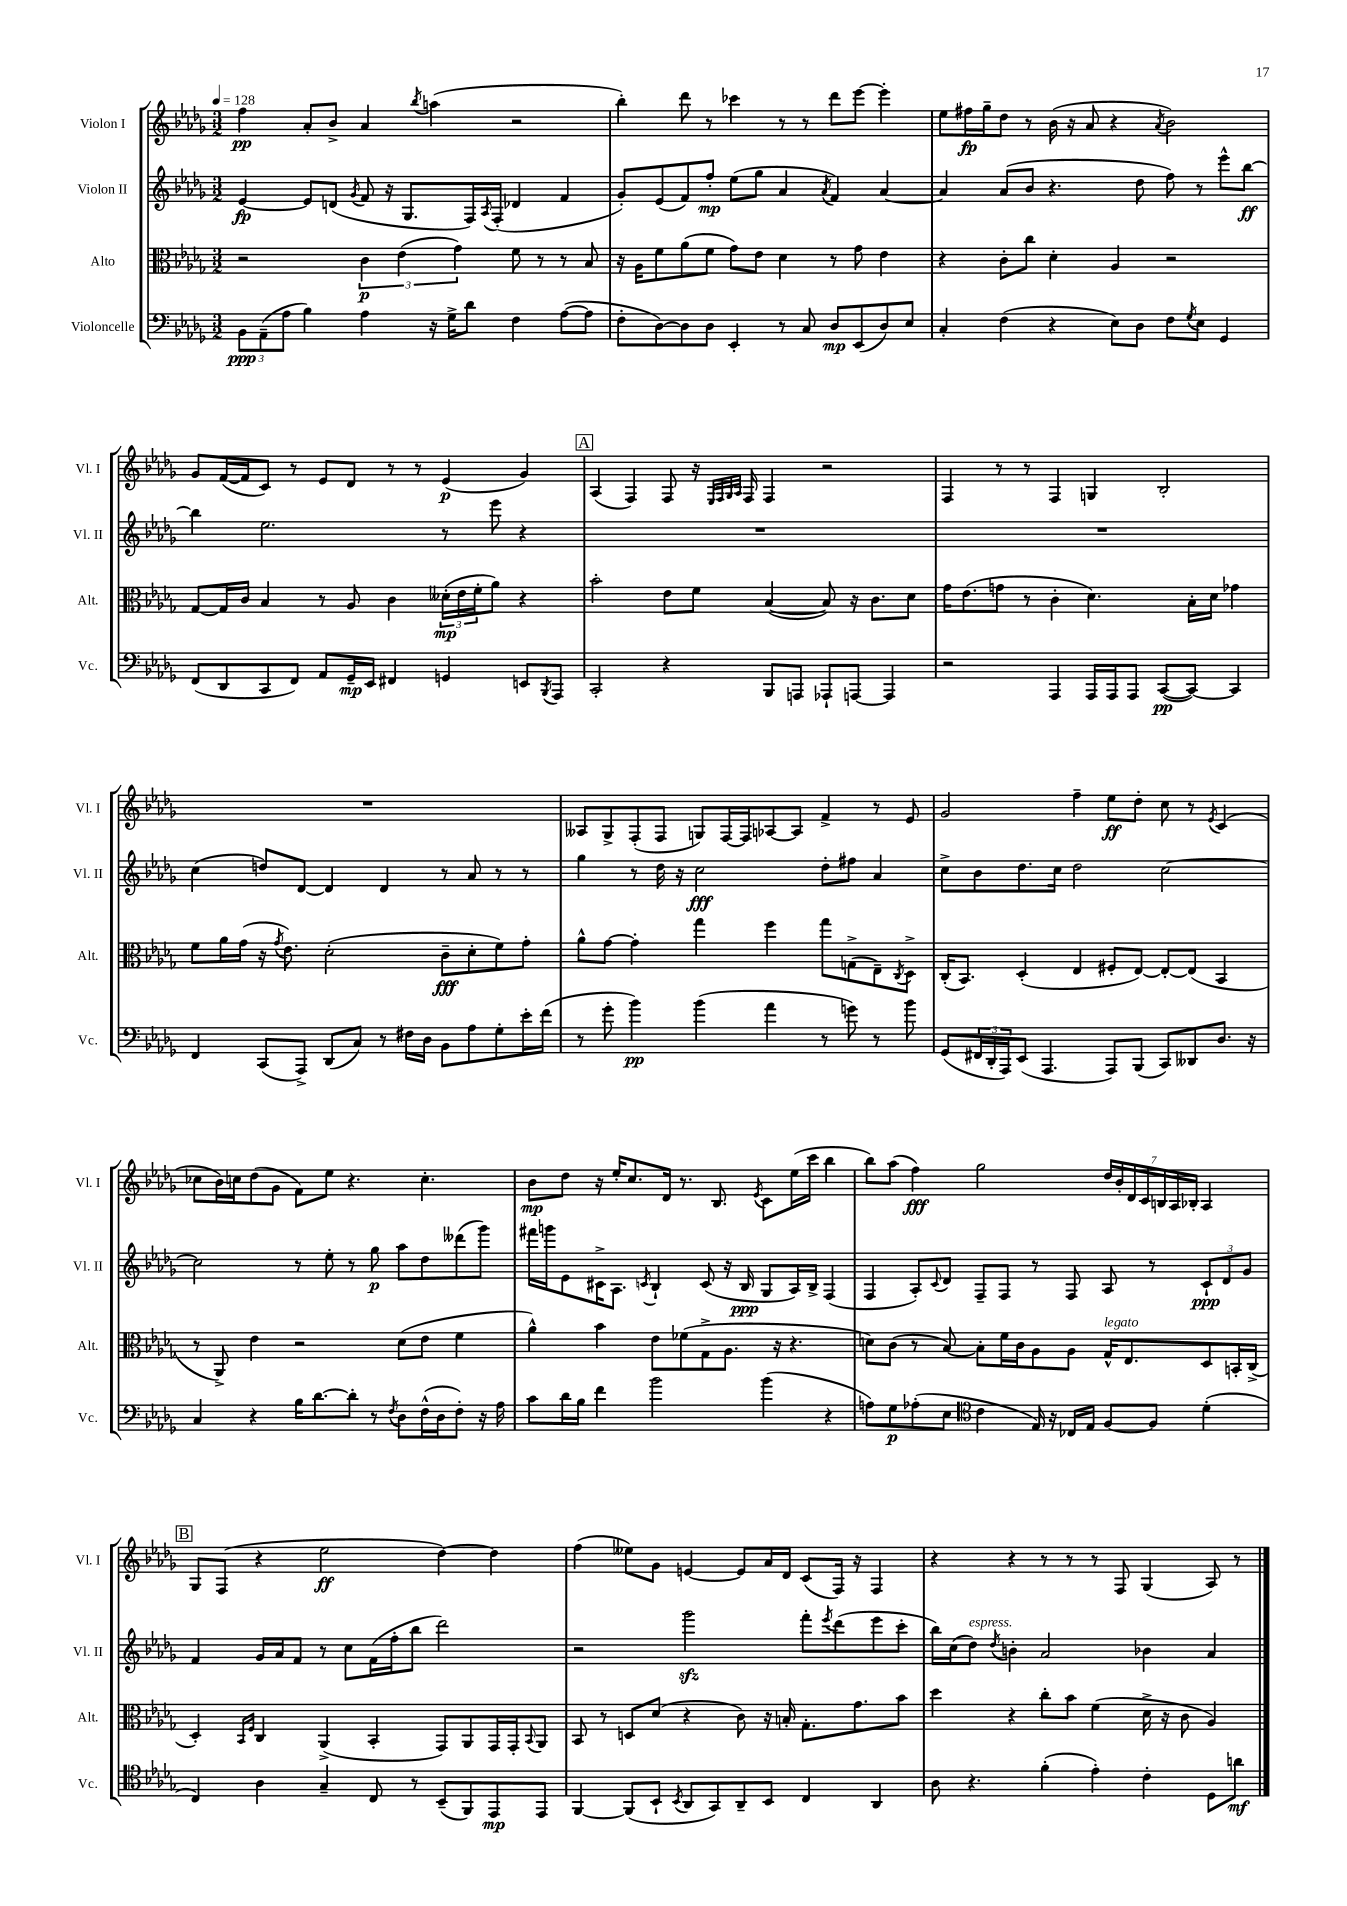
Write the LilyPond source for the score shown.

<<
\new StaffGroup <<
\new Staff = "s0" \with { instrumentName = "Violon I" shortInstrumentName = "Vl. I" } {
    \clef treble \key des \major \numericTimeSignature \time 3/2 \tempo 4 = 128
    f''4\pp aes'8-. bes'8-> aes'4 \acciaccatura { bes''8 } a''4( r2 |
    bes''4-.) des'''8 r8 ces'''4 r8 r8 des'''8 ees'''8~ ees'''4-. |
    ees''8 fis''16\fp ges''16-- des''8 r8 bes'16( r16 aes'8 r4 \acciaccatura { aes'8 } bes'2) |
    ges'8 f'16~( f'16 c'8) r8 ees'8 des'8 r8 r8 ees'4\p( ges'4) |
    \mark \markup { \box "A" } aes4( f4) f8 r16 \grace { ees32 f32 ges32 aes32 } f16 f4 r2 |
    f4 r8 r8 f4 g4 bes2-. |
    R1. |
    aeses8 ges8-> f8-.( f8 g8) f16~ f16 aes8~ aes8 f'4-> r8 ees'8 |
    ges'2 f''4-- ees''8\ff des''8-. c''8 r8 \acciaccatura { ees'8 } c'4( |
    ces''8 bes'16) c''16 des''8( ges'8 f'8) ees''8 r4. c''4.-. |
    bes'8\mp des''8 r16 ees''16-. c''8. des'16 r8. bes8. \acciaccatura { ees'8 } c'8 ees''16( c'''16 bes''4 |
    bes''8) aes''8( f''4\fff) ges''2 \tuplet 7/4 { des''16 bes'16-. des'16 c'16 b16 aes16 bes16-. } aes4 |
    \mark \markup { \box "B" } ges8 f8( r4 ees''2\ff des''4~) des''4 |
    f''4( eeses''8) ges'8 e'4~ e'8 aes'16 des'16 c'8( f16) r16 f4 |
    r4 r4 r8 r8 r8 f8 ges4( aes8) r8 \bar "|." |
}
\new Staff = "s1" \with { instrumentName = "Violon II" shortInstrumentName = "Vl. II" } {
    \clef treble \key des \major \numericTimeSignature \time 3/2
    ees'4~\fp ees'8 d'8( \acciaccatura { ges'8 } f'8 r16 ges8. f16) \acciaccatura { aes8 } f16-.( des'4 f'4 |
    ges'8-.) ees'8( f'8) f''8-.\mp ees''8( ges''8 aes'4 \acciaccatura { aes'8 } f'4) aes'4~ |
    aes'4 aes'8( bes'8 r4. des''8 f''8) r8 ees'''8-^ bes''8~\ff |
    bes''4 ees''2. r8 ees'''8 r4 |
    \mark \markup { \box "A" } R1. |
    R1. |
    c''4( d''8) des'8~ des'4 des'4 r8 aes'8 r8 r8 |
    ges''4 r8 des''16 r16 c''2\fff des''8-. fis''8 aes'4 |
    c''8-> bes'8 des''8. c''16 des''2 c''2~ |
    c''2 r8 ees''8-. r8 ges''8\p aes''8 des''8 deses'''8( ges'''8) |
    fis'''16 g'''16 ees'8 cis'16-> aes8. \acciaccatura { c'8 } bes4-! c'8( r16 bes16\ppp ges8 aes16) bes16-> f4( |
    f4 aes8-.) \appoggiatura { c'8 } des'8 f8-- f8 r8 f8 aes8 r8 \tuplet 3/2 { c'8-!\ppp des'8 ges'8 } |
    \mark \markup { \box "B" } f'4 ges'16 aes'16 f'8 r8 c''8 f'16( f''16-. bes''8 des'''2) |
    r2 ges'''2\sfz f'''8-. \acciaccatura { ees'''8 } des'''8( ees'''8 c'''8-. |
    bes''16) c''16( des''8^\markup { \italic "espress." }) \acciaccatura { des''8 } b'4-. aes'2 bes'4 aes'4 \bar "|." |
}
\new Staff = "s2" \with { instrumentName = "Alto" shortInstrumentName = "Alt." } {
    \clef alto \key des \major \numericTimeSignature \time 3/2
    r2 \tuplet 3/2 { c'4\p ees'4( ges'4) } f'8 r8 r8 bes8 |
    r16 aes16 f'8 aes'8( f'8 ges'8) ees'8 des'4 r8 ges'8 ees'4 |
    r4 c'8-. c''8 des'4-. aes4 r2 |
    ges8~ ges16 c'16 bes4 r8 aes8 c'4 \tuplet 3/2 { deses'16-.\mp( ees'16 f'16-. } aes'8) r4 |
    \mark \markup { \box "A" } bes'2-. ees'8 f'8 bes4~( bes8) r16 c'8. des'8 |
    ges'16 ees'8.( g'8 r8 c'4-. des'4.) bes16-. des'16 ges'4 |
    f'8 aes'16 ges'16( r16 \acciaccatura { ges'8 } ees'8.) des'2-.( c'8--\fff des'8-. f'8) ges'8-. |
    aes'8-^ ges'8~ ges'4-. ges''4 f''4 ges''8 g8->( ees8--) \acciaccatura { c8 } des8-> |
    c16-.( bes,8.) des4-.( ees4 fis8-. ees8~) ees8~-. ees8( bes,4 |
    r8 aes,8->) ees'4 r2 des'8( ees'8 f'4 |
    aes'4-^) bes'4 ees'8 fes'8( ges8-> aes8. r16 r4. |
    d'8) c'8( r8 bes8~) bes8-. f'16 c'16 aes8 aes8 ges16-^^\markup { \italic "legato" } ees8. des8 b,16-. c16->( |
    \mark \markup { \box "B" } des4-.) \grace { bes,16 f16 } c4 aes,4->( bes,4-. ges,8) aes,8 ges,16 ges,16-. \appoggiatura { bes,8 } aes,8 |
    bes,8 r8 d8 des'8( r4 c'8) r16 b16-. ges8.-. ges'8. bes'8 |
    des''4 r4 c''8-. bes'8 f'4( des'16-> r16 c'8 aes4) \bar "|." |
}
\new Staff = "s3" \with { instrumentName = "Violoncelle" shortInstrumentName = "Vc." } {
    \clef bass \key des \major \numericTimeSignature \time 3/2
    \tuplet 3/2 { bes,8\ppp aes,8--( aes8 } bes4) aes4 r16 ges16-> des'8 f4 aes8~( aes8 |
    f8-. des8~) des8 des8 ees,4-. r8 c8 des8\mp ees,8( des8) ees8 |
    c4-. f4( r4 ees8) des8 f8 \acciaccatura { ges8 } ees8 ges,4 |
    f,8( des,8 c,8 f,8) aes,8 ges,16--\mp ees,16 fis,4 g,4 e,8 \acciaccatura { bes,,8 } aes,,8 |
    \mark \markup { \box "A" } c,2-. r4 bes,,8 a,,8 aes,,8-! a,,8~ a,,4 |
    r2 aes,,4 aes,,16 aes,,16 aes,,8 c,8~\pp( c,8~) c,4 |
    f,4 c,8( aes,,8->) des,8( c8) r8 fis16 des16 bes,8 aes8 ges8-. ees'16-. f'16( |
    r8 ges'8-. bes'4\pp) bes'4( aes'4 r8 g'8) r8 bes'8 |
    ges,8( \tuplet 3/2 { fis,16 des,16-. aes,,16) } ees,8( aes,,4. aes,,8) bes,,8( c,8) deses,8 des8. r16 |
    c4 r4 bes16 des'8.~ des'8-. r8 \acciaccatura { f8 } des8 f16-^( des16 f8-.) r16 aes16 |
    c'8 des'16 bes16 f'4 bes'2 bes'4( r4 |
    a8) ges8\p aes8-.( ees8 \clef tenor c'4 ees16) r16 ces16 ees16 f8~ f8 des'4-.( |
    \mark \markup { \box "B" } c4) aes4 ges4-- c8 r8 bes,8--( f,8) ees,8\mp ees,8 |
    f,4~ f,8( bes,8-! \acciaccatura { bes,8 } aes,8 ges,8) aes,8-- bes,8 c4 aes,4 |
    aes8 r4. f'4-.( ees'4-.) c'4-. des8 a'8\mf \bar "|." |
}
>>
>>
\layout { \context { \Score \remove "Bar_number_engraver" } }
